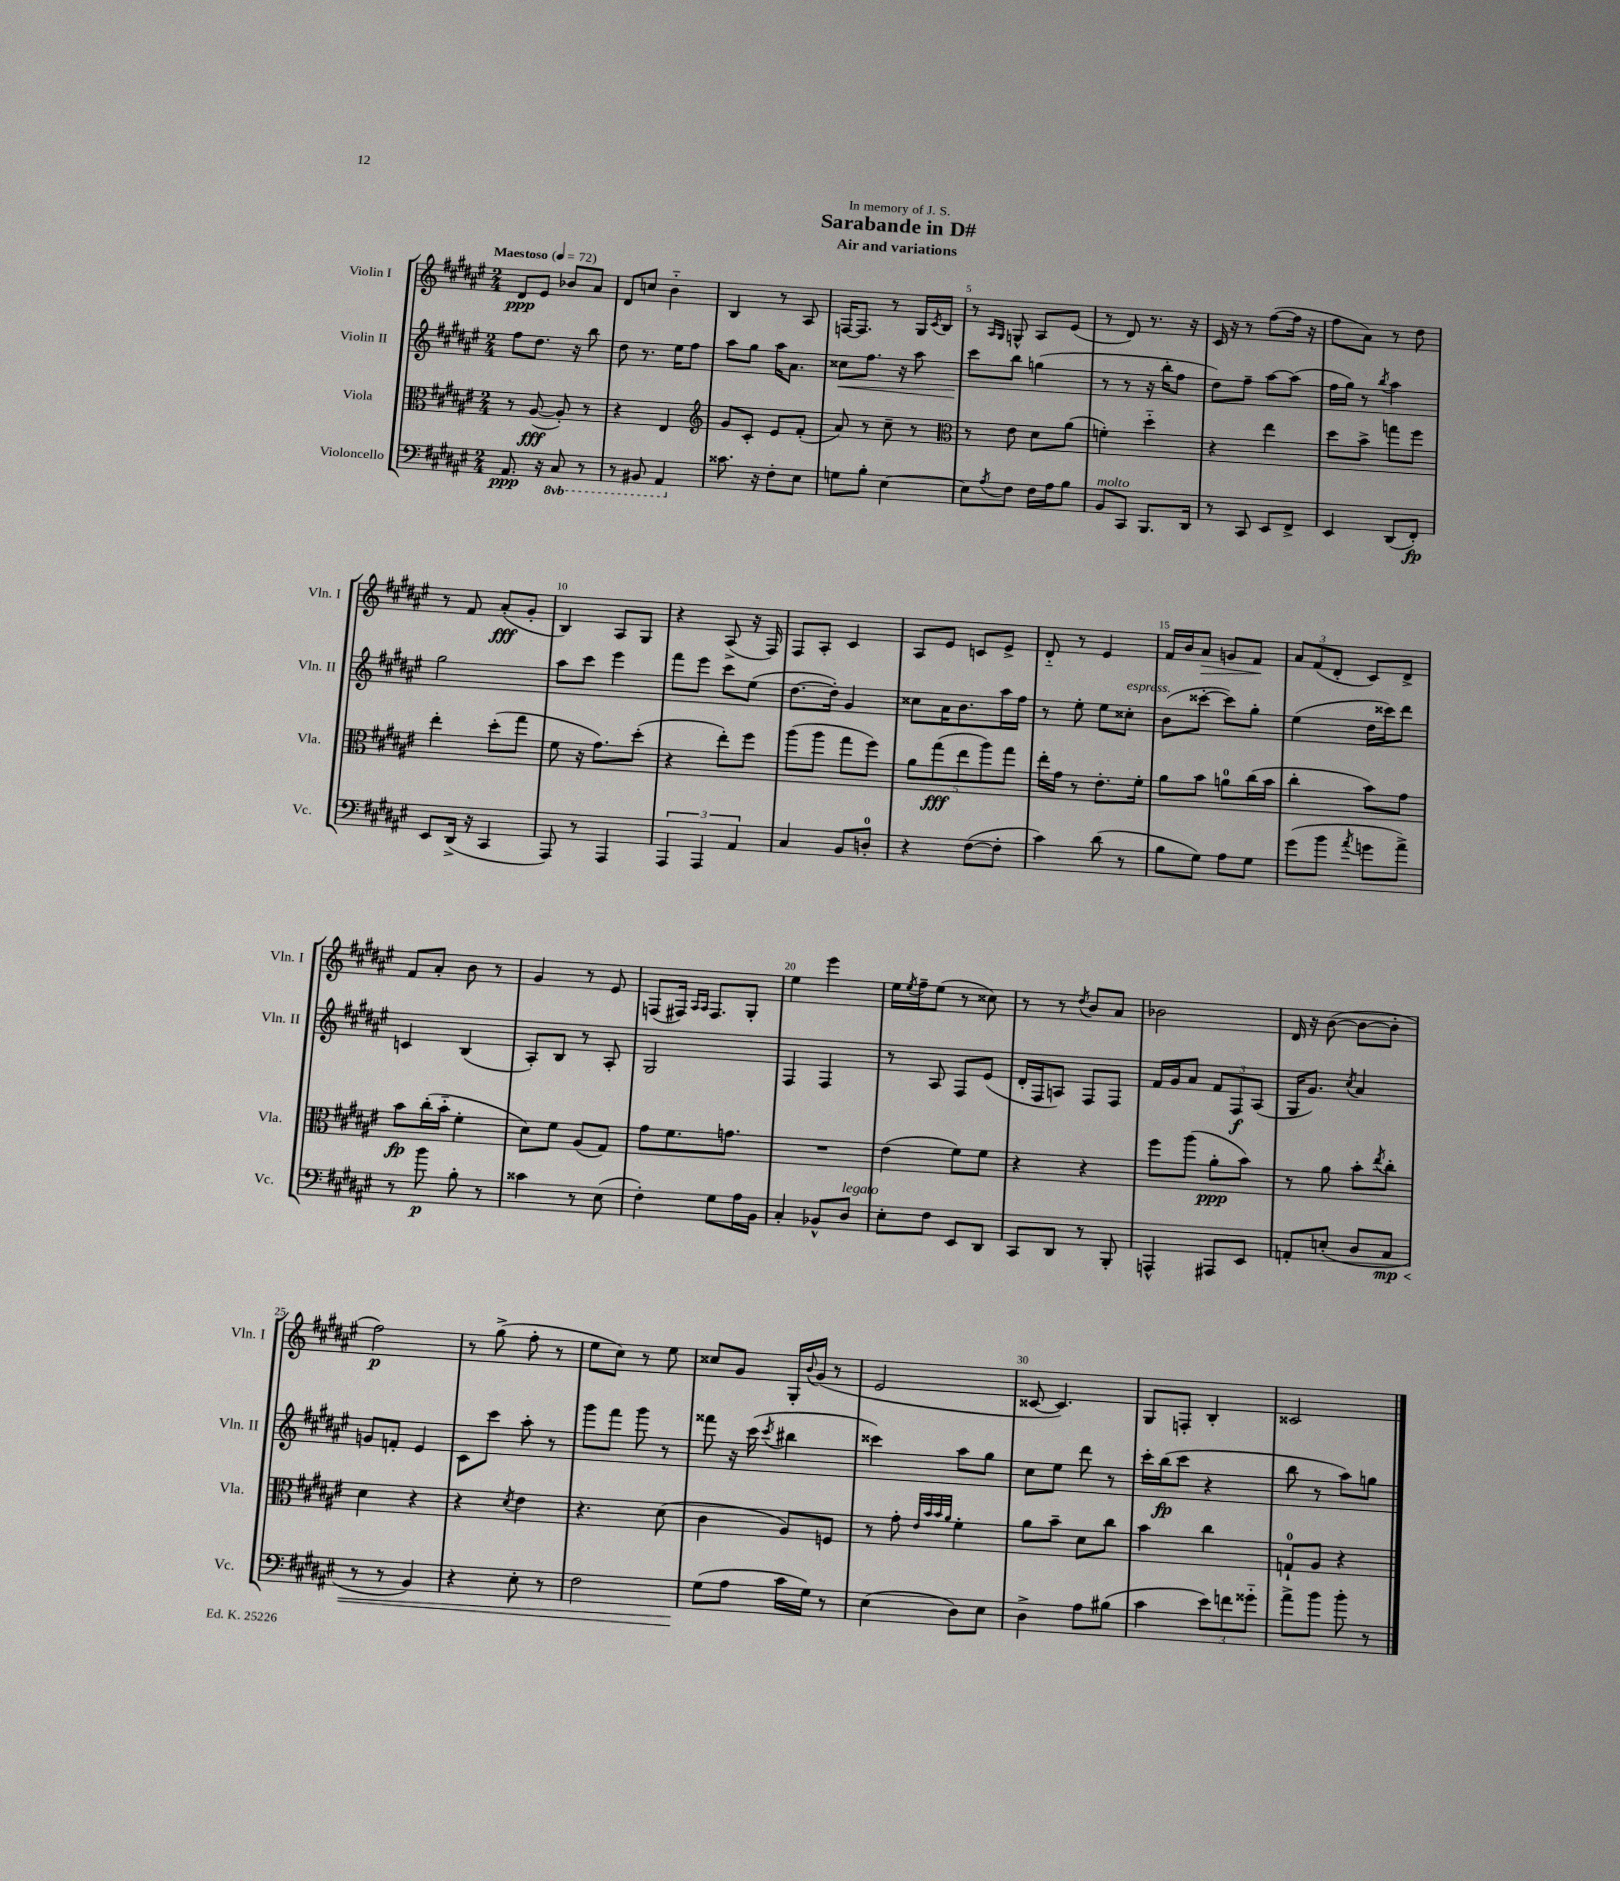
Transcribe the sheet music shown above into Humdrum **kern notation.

**kern	**kern	**kern	**kern
*staff4	*staff3	*staff2	*staff1
*clefF4	*clefC3	*clefG2	*clefG2
*k[f#c#g#d#a#e#]	*k[f#c#g#d#a#e#]	*k[f#c#g#d#a#e#]	*k[f#c#g#d#a#e#]
*M2/4	*M2/4	*M2/4	*M2/4
*MM72	*MM72	*MM72	*MM72
8.AA#	8r	8ff#	8d#
.	([8A#	8.dd#	8e#
16r	.	.	.
8CC#	8A#'])	.	8b-
.	.	16r	.
8r	8r	8bb	8a#
=	=	=	=
8r	4r	8dd#	8d#
8BBB#	.	8.r	8cc
4AAA#	4E#	.	4b'~
.	.	16ee#	.
.	.	8ff#	.
=	=	=	=
*	*clefG2	*	*
8.c##	8g#	8aa#	4B
.	8c#'	8gg#	.
16r	.	.	.
8F#'	8e#	16aa#	8r
.	.	8.a#	.
8E#	(8f#'	.	8A#
=	=	=	=
8G	8a#)	8cc##	[16F
.	.	.	8.F]
8B'	8r	8.ff#	.
[4E#	8cc#~	.	8r
.	.	16r	.
.	8r	8aa#	16G#
.	.	.	8qc#
.	.	.	16B
=	=	=	=
*	*clefC3	*	*
8E#]	8r	8ccc#	8r
.	.	.	16qqA#
8qA#	.	.	16qqG#
8F#	8e#	8bb	8G^^
16F#	8d#	(4gg	8A#
16A#	.	.	.
8B	(8a#	.	(8e#
=	=	=	=
8BB	4f')	8r	8r
8CC#	.	8r	8d#)
8.BBB	4dd#'~	16r	8.r
.	.	16bb'	.
.	.	8ff#	.
16DD#	.	.	16r
=	=	=	=
8r	4r	8dd#)	16c#
.	.	.	16r
8CC#	.	8ff#~	8r
8EE#	4ee#	[8aa#	([8ff#
8FF#^	.	(8aa#]	16ff#]
.	.	.	16r
=	=	=	=
4EE#	8dd#	16ff#	8ff#
.	.	16gg#)	.
.	8b^	8r	8a#)
.	.	8qbb	.
(8DD#	8gg	4aa#	8r
8FF#')	8ff#	.	8dd#
=	=	=	=
8EE#	4ee#'	2gg#	8r
(16DD#^	.	.	8f#
16r	.	.	.
4CC#	(8dd#'	.	(8a#'
.	8gg#	.	8g#'
=	=	=	=
8AAA#)	8f#	8aa#	4B)
8r	16r	8ccc#	.
.	8.g#)	.	.
4AAA#	.	4eee#	8A#
.	(8dd#'	.	8G#
=	=	=	=
6AAA#	4r	8fff#	4r
.	.	8eee#	.
6AAA#	.	.	.
.	8ee#')	8ccc#	(8A#^
6AA#	.	.	.
.	8ff#	(8ee#	16r
.	.	.	16F#)
=	=	=	=
4C#	(8aa#	[8.dd#	8F#
.	8aa#	.	8A#'
.	.	16dd#'])	.
8BB	8gg#	4g#	4c#
8D'	8ff#)	.	.
=	=	=	=
4r	10a#	8cc##	8A#
.	(10gg#	.	.
.	.	16a#	8e#
.	.	8.b	.
.	10ee#	.	.
([8F#	.	.	8c
.	10aa#)	.	.
8F#']	.	16aa#	8e#^
.	10gg#	.	.
.	.	16ff#	.
=	=	=	=
4c#)	16ee#'	8r	8d#'~
.	16g#	.	.
.	8r	8ee#'	8r
(8d#	8.e#'	8ee#	4e#
8r	.	8cc##'	.
.	16f#'	.	.
=	=	=	=
8B	8a#	(8b	16f#
.	.	.	16b
8G#)	8b	[8ccc##'	8a#
8A#	8a	8ccc##])	8g
8G#	(16cc#	8gg#'	8f#
.	16b	.	.
=	=	=	=
(8g#	4cc#'	(4ee#	12a#
.	.	.	(12f#
8b	.	.	.
.	.	.	12d#'
8qa#	.	.	.
8g	8b)	16dd#	8c#)
.	.	16ccc##)	.
8a#^)	8g#	8ddd#	8d#^
=	=	=	=
8r	8b	4c	8f#
8b	(16cc#'	.	8a#'
.	16b'~	.	.
8B'	4f#'	(4B	8b
8r	.	.	8r
=	=	=	=
4c##	8d#)	8A#')	4g#
.	8f#	8B	.
8r	(8A#	8r	8r
(8E#	8G#)	8A#'	8e#
=	=	=	=
4F#')	8g#	2G#	(8F
.	8.f#	.	16F#)
.	.	.	16qqA#
.	.	.	16qqA#
.	.	.	8.F#
8G#	.	.	.
.	8.g	.	.
16A#	.	.	8G#'
16BB	.	.	.
=	=	=	=
4C#'	2r	4F#	4ee#
8BB-^^	.	4F#	4eee#
8D#	.	.	.
=	=	=	=
8E#'	(4e#	8r	16ee#
.	.	.	8qee#
.	.	.	16ff#~
8F#	.	8A#	(8ee#
8EE#	8f#)	8F#	8r
8DD#	8f#	(8e#	8cc##)
=	=	=	=
8CC#	4r	16d#'	8r
.	.	16F#	.
8DD#	.	8A)	8r
.	.	.	8qdd#
8r	4r	8F#	8b
8BBB'	.	8F#	8a#
=	=	=	=
4AAA^^	8ff#	16f#	2b-
.	.	16g#	.
.	(8aa#	8a#	.
8AAA#	8a#'	12f#	.
.	.	12F#	.
8EE#	8b)	.	.
.	.	(12A#	.
=	=	=	=
8AA'	8r	16G#	16d#
.	.	8.g#)	16r
(8E'	8a#	.	([8b
.	.	8qcc#	.
8D#	8b'	4a#	8b_
.	8qee#	.	.
8C#	8cc#'	.	8b']
=	=	=	=
8r	4d#	8g	2ff#)
8r	.	8f'	.
4BB)	4r	4e#	.
=	=	=	=
4r	4r	8c#	8r
.	.	8ccc#	(8gg#^
.	8qd#	.	.
8E#'	4e#	8aa#'	8ff#'
8r	.	8r	8r
=	=	=	=
2F#	4.r	8ggg#	8ee#
.	.	8fff#	8cc#)
.	.	8ggg#	8r
.	(8d#	8r	8ee#
=	=	=	=
(8G#	4c#	8fff##	8cc##
8A#	.	16r	8g#
.	.	(16ccc#	.
.	.	8qccc#	.
16c#	8A#)	4bb#	16G#'
.	.	.	8qqb
16G#)	.	.	(16g#
8r	8F	.	8r
=	=	=	=
(4E#	8r	4ccc##)	2e#
.	8g#'	.	.
.	32qqe#	.	.
.	32qqb	.	.
.	32qqb	.	.
.	32qqa#	.	.
8D#)	4f#'	8aa#	.
8E#	.	8gg#	.
=	=	=	=
4D#^	8a#	8cc#	[8c##
.	8b~	8ee#	4.c##])
8A#	8d#	8ddd#	.
(8B#	8cc#	8r	.
=	=	=	=
4c#	4b	16ccc#'	8G#
.	.	(16bb	.
.	.	8ccc#	8F'
12e#)	4cc#	4r	4B'
12f	.	.	.
12g##'~	.	.	.
=	=	=	=
8a#^	8G`	8bb	2c##
8b	8A#	8r	.
8b'	4r	8aa#)	.
8r	.	8gg	.
==	==	==	==
*-	*-	*-	*-
